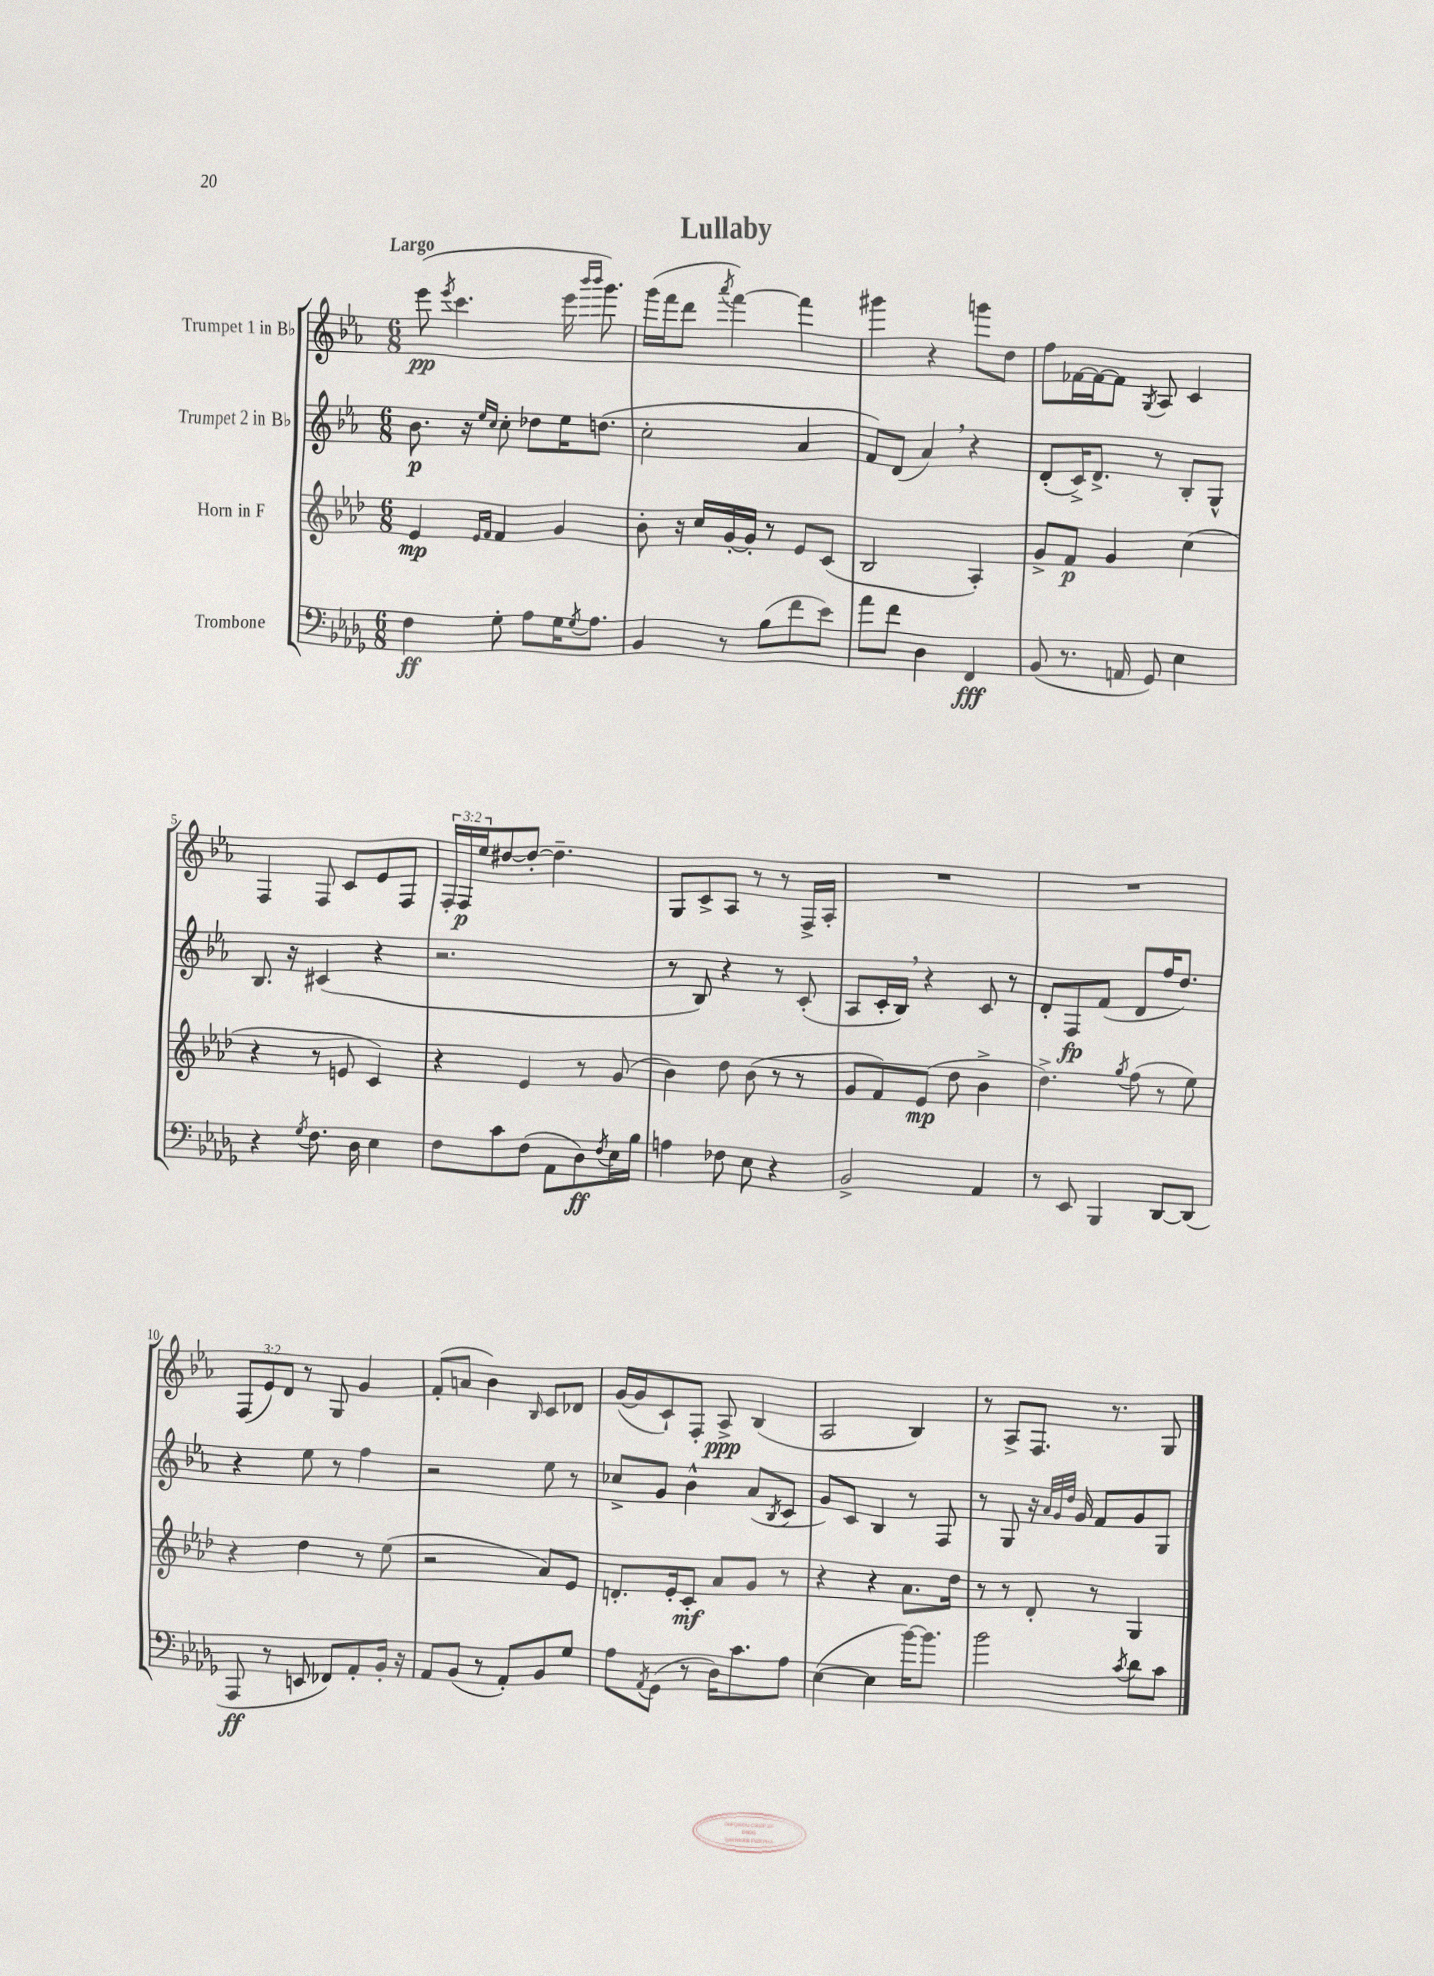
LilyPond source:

\header { title = "Lullaby" }
<<
\new StaffGroup <<
\new Staff = "s0" \with { instrumentName = "Trumpet 1 in Bb" } {
    \clef treble \key ees \major \numericTimeSignature \time 6/8 \override Staff.TupletNumber.text = #tuplet-number::calc-fraction-text \tempo "Largo"
    ees'''8\pp( \acciaccatura { ees'''8 } c'''4. ees'''16 \grace { bes'''16 bes'''16 } g'''8.) |
    g'''16( f'''16 d'''8 \acciaccatura { aes'''8 } f'''4~) f'''4 |
    gis'''4 r4 g'''8 d''8 |
    f''8 fes'16~ fes'16~ fes'8 \acciaccatura { g8 } aes8 c'4 |
    f4 f8 c'8 ees'8 f8 |
    \tuplet 3/2 { f16-. f16\p ees''16 } dis''8~ dis''8~-. dis''4.-- |
    g8 c'8-> aes8 r8 r8 f16-> aes16-. |
    R2. |
    R2. |
    \tuplet 3/2 { f8( ees'8) d'8 } r8 g8 g'4 |
    f'8-.( a'8 bes'4) \grace { bes16 } c'8 des'8 |
    g'16~( g'16 c'8-!) f8-. aes8->\ppp bes4( |
    aes2 bes4) |
    r8 aes8-> f8. r8. g8 \bar "|." |
}
\new Staff = "s1" \with { instrumentName = "Trumpet 2 in Bb" } {
    \clef treble \key ees \major \numericTimeSignature \time 6/8
    bes'8.\p r16 \grace { ees''16 c''16 } c''8-. des''8 ees''16 d''8.( |
    c''2-. aes'4 |
    f'8) d'8( aes'4) \breathe r4 |
    d'8-.( c'16->) d'8.-> r8 bes8-. g8-^ |
    bes8. r16 cis'4( r4 |
    r2. |
    r8 bes8) r4 r8 c'8-.( |
    aes8 c'16-. bes16) \breathe r4 c'8 r8 |
    d'8-. f8\fp f'8( d'8 f''16 d''8.) |
    r4 ees''8 r8 f''4 |
    r2 ees''8 r8 |
    ces''8-> g'8 bes'4-^ aes'8( \acciaccatura { bes8 } c'8 |
    g'8) c'8 bes4 r8 f8 |
    r8 g8 r16 \grace { aes'32 g'32 d''32 } g'16 f'8 g'8 g8 \bar "|." |
}
\new Staff = "s2" \with { instrumentName = "Horn in F" } {
    \clef treble \key aes \major \numericTimeSignature \time 6/8
    ees'4\mp \grace { ees'16 f'16 } f'4 g'4 |
    bes'8-. r16 c''16 g'16~-. g'16-. r8 ees'8 c'8( |
    bes2 aes4-.) |
    g'8-> f'8\p g'4 c''4( |
    r4 r8 e'8 c'4) |
    r4 ees'4 r8 g'8( |
    bes'4) des''8 bes'8( r8 r8 |
    g'8 f'8) ees'8\mp( des''8 bes'4-> |
    des''4.->) \acciaccatura { g''8 } f''8( r8 ees''8) |
    r4 des''4 r8 ees''8( |
    r2 aes'8) ees'8 |
    d'8.-. ees'16-. c'8-.\mf aes'8 g'8 r8 |
    r4 r4 aes'8. des''16 |
    r8 r8 des'8-. r8 g4 \bar "|." |
}
\new Staff = "s3" \with { instrumentName = "Trombone" } {
    \clef bass \key des \major \numericTimeSignature \time 6/8
    f4\ff ges8-. aes8 ges16 \acciaccatura { ges8 } aes8. |
    bes,4 r8 bes8( f'8 ees'8) |
    aes'8 f'8 des4 f,4\fff |
    bes,8( r8. a,16 ges,8) ees4 |
    r4 \acciaccatura { ges8 } f8. des16 ees4 |
    f8 c'8 f8( aes,8 des8\ff) \acciaccatura { f8 } ees16 bes16 |
    a4 fes8 ees8 r4 |
    bes,2-> aes,4 |
    r8 ees,8 bes,,4 des,8~ des,8( |
    aes,,8\ff r8 e,8 fes,8) aes,8-. bes,16-. r16 |
    aes,8 bes,8( r8 aes,8-.) bes,8 ges8 |
    aes8 \acciaccatura { aes,8 } ges,8( r8 des16) c'8. aes8 |
    ees4~( ees4 bes'16~) bes'8. |
    bes'2 \acciaccatura { c'8 } des'8 c'8 \bar "|." |
}
>>
>>
